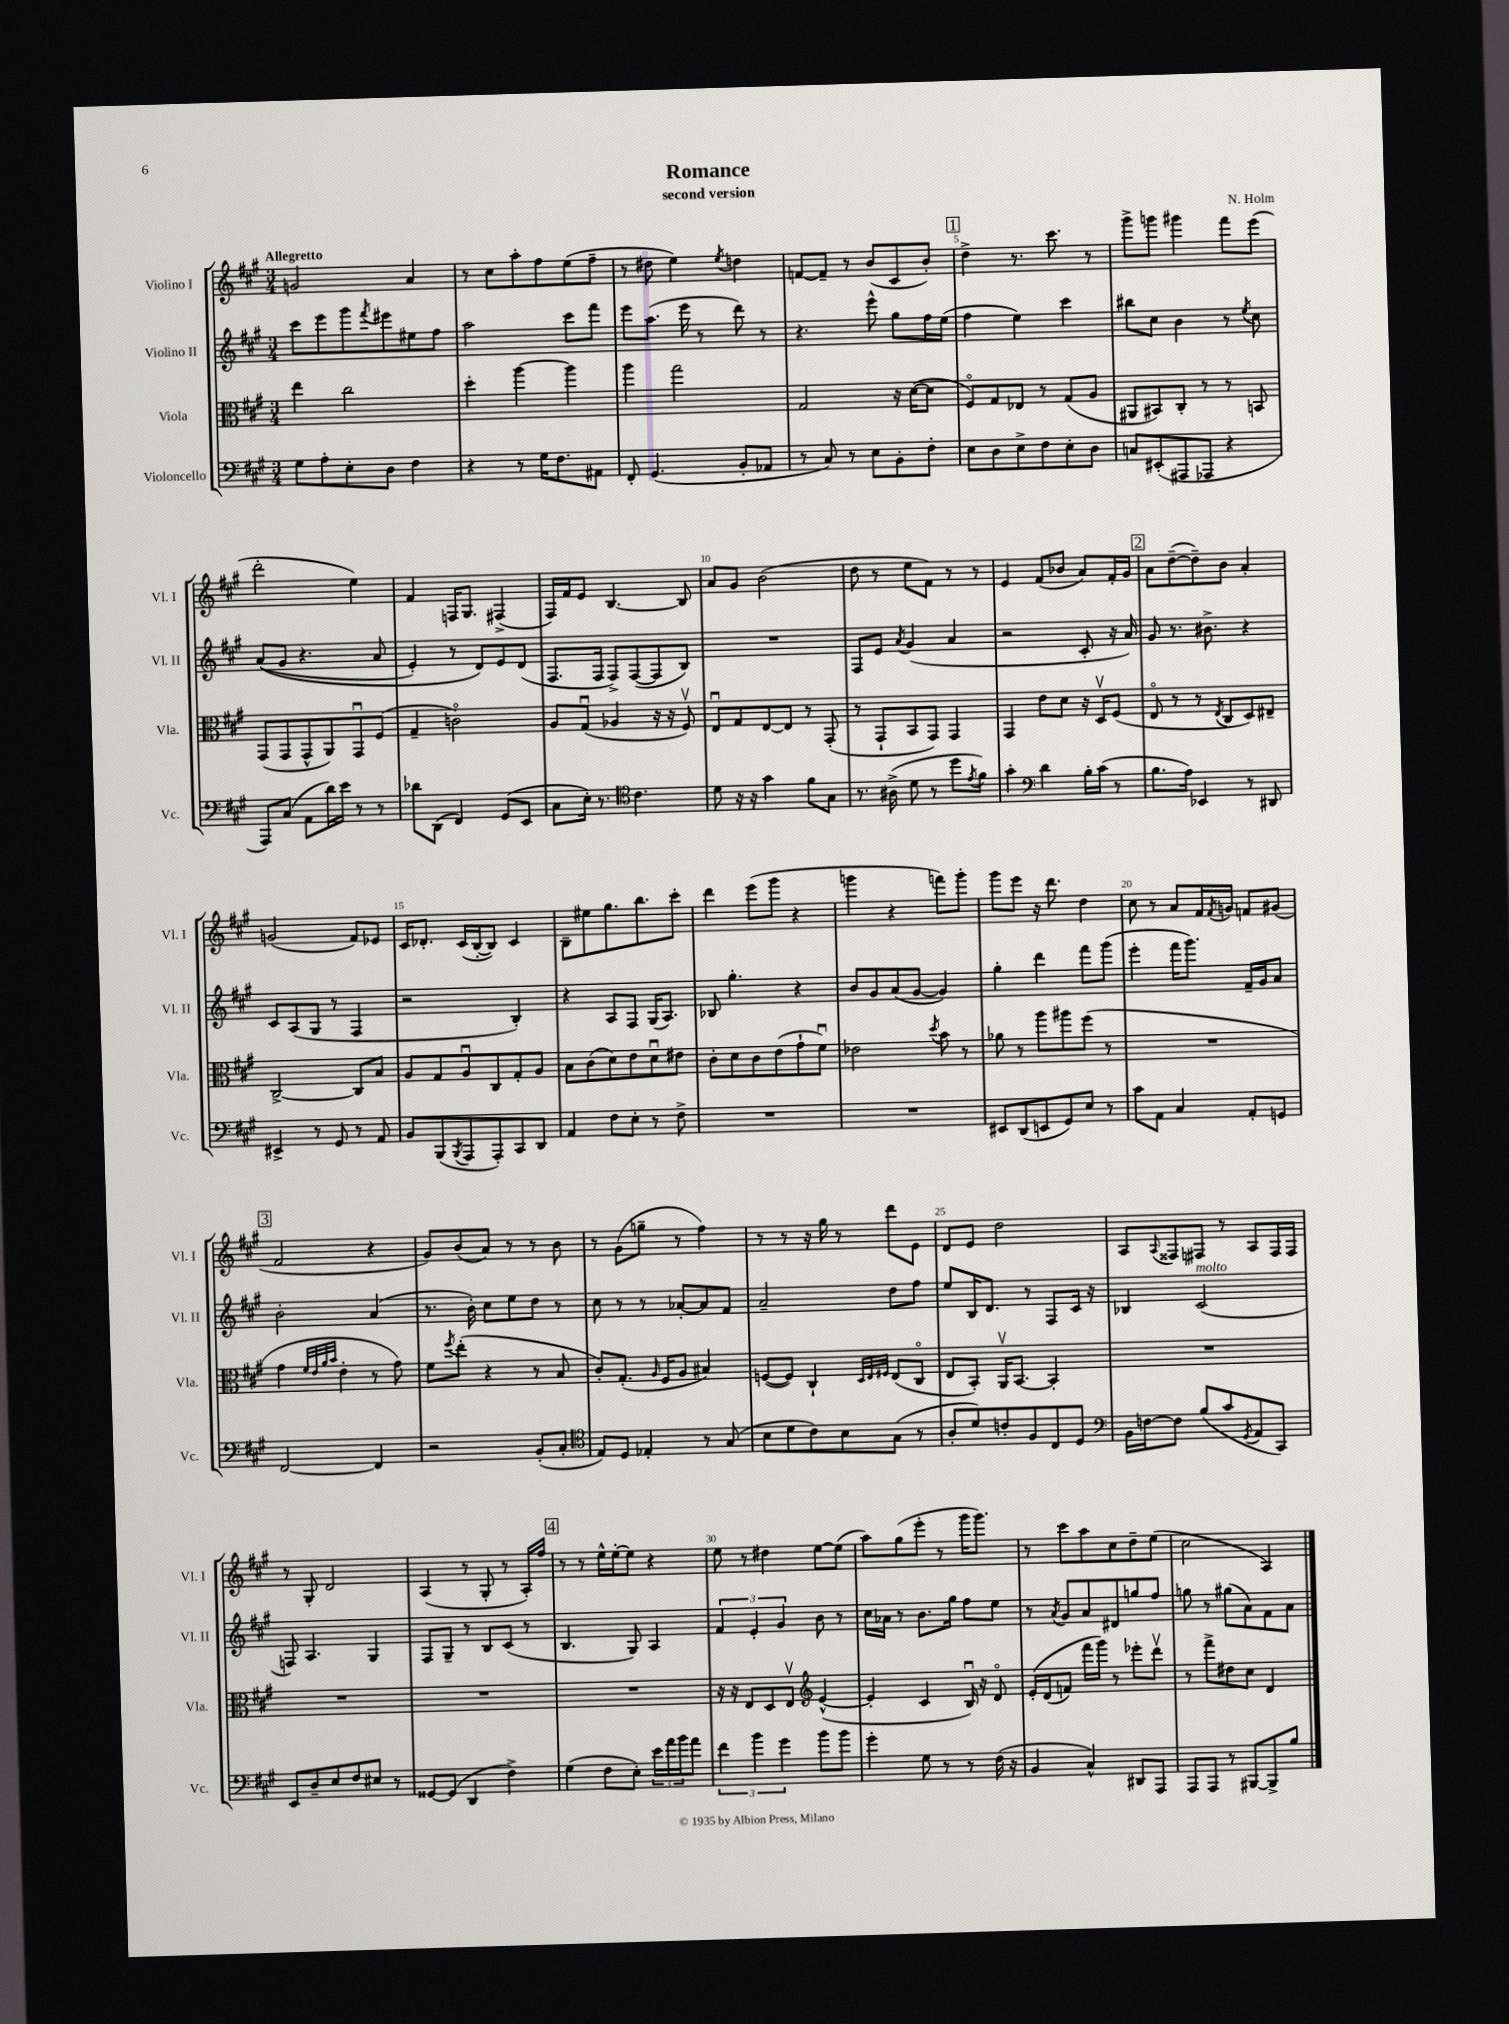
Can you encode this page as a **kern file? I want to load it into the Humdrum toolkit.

**kern	**kern	**kern	**kern
*part4	*part3	*part2	*part1
*staff4	*staff3	*staff2	*staff1
*I"Violoncello	*I"Viola	*I"Violino II	*I"Violino I
*I'Vc.	*I'Vla.	*I'Vl. II	*I'Vl. I
*clefF4	*clefC3	*clefG2	*clefG2
*k[f#c#g#]	*k[f#c#g#]	*k[f#c#g#]	*k[f#c#g#]
*M3/4	*M3/4	*M3/4	*M3/4
=1	=1	=1	=1
!	!	!	!LO:TX:a:B:t=Allegretto
8G#\L	4ee\	8ccc#\L	2gn/
8A'\	.	8eee\	.
8E'\	2cc#\	8ggg#\	.
.	.	8qfff#/	.
8D\J	.	8eee#X\	.
4F#\	.	8ee#X\	4a/
.	.	8ff#\J	.
=2	=2	=2	=2
4r	4dd'\	2aa\	8r
.	.	.	8cc#\L
8r	[4aa\	.	8aa'\
16G#\KL	.	.	8ff#\
8.F#\	.	.	.
.	4aa\]	8ccc#\L	(8ee\
8AA#X\J	.	8fff#\J	8ff#~\J
=3	=3	=3	=3
8FF#'/	4aa\	8eee\L	8r
(4.GG#/	.	(8.aa\J	8dd#X\
.	2gg#\	.	4ee\)
.	.	16eee\	.
.	.	8r	.
.	.	.	8qee/
8BB'/L	.	8ddd\)	4ddn\
8AA-X/J	.	8r	.
=4	=4	=4	=4
8r	2G#/	4.r	[8fn/L
8C#/)	.	.	8f~/J]
8r	.	.	8r
8E\L	.	8eee^^\	(8b/L
8BB'\	16r	8gg#\L	8c#/
.	([16d\KL	.	.
8F#'\J	8d\J]	16ff#\L	8b'/J)
.	.	(16ee\JJ	.
!!LO:REH:place=s1:t=1
=5	=5	=5	=5
8E\L	8F#/L)	4ff#\	4dd^\
8D\	8G#/	.	.
8E^\	8E-X/J	4ee\)	8.r
8F#\	8r	.	.
.	.	.	8.ccc#\
8E'\	(8G#/L	4ccc#\	.
8D\J	8A/J	.	8r
=6	=6	=6	=6
8Cn/L	8AA#X/L	8bb#X\L	8ggg#^\L
(8EE#X'/	8BB#X/)	8cc#\J	8gggn\J
8AAA#X/	8C#'/J	4b\	4ggg#X\
8AAA-X/J	8r	.	.
4r	8r	8r	8fff#\L
.	.	8qee/	.
.	8BBn/	8cc#\	(8eee\J
!!LO:LB:g=z
=7	=7	=7	=7
8AAA/L)	(8GG#/L	((8a/L	2ddd'\
(8C#/J	8GG#/	8g#/J	.
8AA\L	8GG#^^/	4.r	.
16d\L)	8AA/)	.	.
16e\JJ	.	.	.
8r	8GG#u/	.	4ee\)
8r	(8F#/J	8a/	.
=8	=8	=8	=8
8d-X\L	4G#~/	4e'/)	4f#/
(8DD\J	.	.	.
4FF#/)	2cn\)	8r	16Fn/KL
.	.	.	8.G#/J
.	.	8d/L)	.
(8GG#/L	.	8e/	(4F#X^/
8EE/J	.	(8d/J	.
=9	=9	=9	=9
8C#\L	8A/L	8.F#/L	16F#/LL)
.	.	.	16f#/J
16E'\Jk)	(8G#u/J	.	8e/J
8.r	.	16F#/Jk	.
.	4A-X/	8F#^/L)	[4.B/
*clefC4	*	*	*
4.c#\	.	([8F#/	.
.	16r	8F#/]	.
.	16r	.	.
.	8F#v/)	8B/J)	8B/]
=10	=10	=10	=10
8d\	8Eu/L	2.r	8a/L
16r	8G#/	.	8g#/J
16r	.	.	.
4g#\	[8E/	.	(2b\
.	8E/J]	.	.
8f#\L	8r	.	.
8G#\J	(8GG#'/	.	.
=11	=11	=11	=11
8.r	8r	8F#/L	8dd\
.	8GG#`/L	8e/J	8r
(16A#X^\	.	.	.
.	.	8qa/	.
8d\	8BB/	(4g#/	8ee\L
8r	8GG#/J)	.	8f#\J)
8dd\L	4GG#/	4a/	8r
8qe/	.	.	.
8f#\J)	.	.	8r
=12	=12	=12	=12
4g#'\	4GG#/	2r	4e/
*clefF4	*	*	*
4d\	8e\L	.	(8f#/L
.	8d\J	.	8b-X/J
16B'\LL	16r	8c#'/	8a/L)
(16c#\JJ	16Dv/KL	.	.
8r	(8F#/J	16r	16f#'/L
.	.	16a/)	16g#/JJ
!!LO:REH:place=s1:t=2
=13	=13	=13	=13
8.B\L	8E/	8g#/	8a\L
.	8r	8.r	([8dd~\
16A\Jk)	.	.	.
4EE-X/	8r	.	8dd~\])
.	.	8.b#X^\	.
.	8qE/	.	.
.	8C#/L	.	8b\J
8r	8D/)	4r	4a'/
8DD#X/	8E#X~/J	.	.
!!LO:LB:g=z
=14	=14	=14	=14
4EE#X^/	[2C#^/	8c#/L	(2gn/
.	.	(8A/	.
8r	.	8G#/J	.
8GG#/	.	8r	.
8r	8C#/L]	4F#/	8f#/L)
8AA/	8B/J	.	8e-X/J
=15	=15	=15	=15
8BB/L	8A/L	2r	16c#/KL
.	.	.	8.d-X'/J
(8BBB/	8G#/	.	.
8qBBB/	.	.	.
8AAA/	8Au/	.	(16c#/LL
.	.	.	[16B'/J
8AAA'/)	8C#/	.	8B/J])
8CC#/	8G#'/	4B'/)	4c#/
8DD/J	8A/J	.	.
=16	=16	=16	=16
4AA/	8B\L	4r	8B~\L
.	(8c#\	.	8ee#X\
8F#\L	8d\)	8A/L	8.gg#\
8E'\J	8e\	8F#/J	.
.	.	.	8.bb\
8r	8du\	(16G#/KL	.
.	.	8.A/J)	.
8F#^\	8e#X\J	.	8ccc#'\J
=17	=17	=17	=17
2.r	8c#'\L	8B-X/	4ddd\
.	8d\	4.gg#'\	.
.	8c#\	.	(8eee\L
.	(8e\	.	8ggg#\J
.	8g#`\	4r	4r
.	8f#u\J)	.	.
=18	=18	=18	=18
2.r	2e-X\	8b/L	4gggn\
.	.	8g#/	.
.	.	(8a/	4r
.	.	[8g#/J	.
.	8qdd/	.	.
.	8b\	4g#/])	8fffn\L)
.	8r	.	8ggg'\J
=19	=19	=19	=19
8EE#X/L	8a-X\	4gg#'\	8ggg#\L
(8DD/	8r	.	8eee\J
8EEn/	8aa\L	4ddd\	16r
.	.	.	8.ddd\
8GG#/)	8aa#X\	.	.
8E/J	(8ff#\J	8fff#\L	4dd\
8r	8r	(8ggg#\J	.
=20	=20	=20	=20
8c#\L	2.r	4eee'\	8cc#\
8AA\J	.	.	8r
4C#/	.	16fff#\KL	8a/L
.	.	8.ggg#\J)	.
.	.	.	16f#/L
.	.	.	8qf#/
.	.	.	16gn/JJ
8AA'/L	.	16f#~/LL	8fn/L
.	.	16g#/J	.
8GGn/J	.	8a/J	(8g#X/J
!!LO:LB:g=z
!!LO:REH:place=s1:t=3
=21	=21	=21	=21
[2FF#/	4g#\	2b'\	2f#/
.	32qqf#/LLL	.	.
.	32qqe/	.	.
.	32qqa/	.	.
.	32qqb/JJJ	.	.
.	4e'\	.	.
4FF#/]	8r	(4a/	4r
.	8g#\)	.	.
=22	=22	=22	=22
2r	8f#\L	8.r	8g#/L)
.	8qff#/	.	.
.	(8ee'\J	.	(8b/
.	.	16b'\)	.
.	4r	8cc#\L	8a/J)
.	.	8ee\	8r
(8BB'/L	8r	8dd\J	8r
8C#'/J	8B/	8r	8b\
=23	=23	=23	=23
*clefC4	*	*	*
8E/L)	8c#'/L)	8cc#\	8r
8D/J	(8.G#'/J	8r	(8g#\L
4E-X'/	.	8r	8ggn~\J
.	16qqA/	.	.
.	16F#/KL	.	.
.	8A/J	[8a-X'/L	8r
8r	4B#X/)	8a-/]	4ff#\)
(8G#/	.	8f#/J	.
=24	=24	=24	=24
8B\L	([8Fn/L	2a~/	8r
8d\	8F/J])	.	8r
8c#\)	4C#`/	.	16r
.	.	.	16gg#\
8B\	.	.	8r
.	32qqD/LLL	.	.
.	32qqE/	.	.
.	32qqF#X/JJJ	.	.
(8G#\J	(8E/L	8dd\L	8ddd\L
8r	8C#/J	8ff#\J	8e\J
=25	=25	=25	=25
8A'/L	8E/L	8ee/L	8d/L
8d/)	8BB'/J)	16B/K	8e/J
.	.	8.d/J	.
8cn'/	16AAv/KL	.	2dd\
.	[8.BB/J	.	.
8F#/	.	8r	.
8C#/	4BB'/]	8F#/L	.
8D/J	.	16c#/Jk	.
.	.	16r	.
=26	=26	=26	=26
*clefF4	*	*	*
16BB\LL	2.r	4B-X/	8A/L
[16Fn\J	.	.	.
.	.	.	8qqA/
8F\J]	.	.	8F##X/
!	!	!LO:TX:a:i:t=molto	!
(8B/L	.	(2c#/	8F#X/J
8c#/	.	.	8r
8qGG#/	.	.	.
8AA/	.	.	8A/L
8CC#/J)	.	.	16F#/L
.	.	.	16F#/JJ
!!LO:LB:g=z
=27	=27	=27	=27
8EE/L	2.r	8Fn/)	8r
8D~/	.	4.A/	8G#'/
8E/	.	.	2d/
8F#/	.	.	.
8E#X/J	.	4G#/	.
8r	.	.	.
=28	=28	=28	=28
[8GG##X/L	2.r	8F#/L	(4A/
(8GG##/J]	.	8G#~/J	.
4DD/	.	8r	8r
.	.	8B/L	8G#'/
4F#^\)	.	(8c#/J	8r
.	.	8r	16A'/LL)
.	.	.	16ff#/JJ
!!LO:REH:place=s1:t=4
=29	=29	=29	=29
(4G#\	2.r	4.B/	8r
.	.	.	8r
8F#\L	.	.	16ee^^\LL
.	.	.	[16ee'\J
8E'\J)	.	8G#/)	8ee\J]
24e\LL	.	4A/	4r
24a\	.	.	.
24b\J	.	.	.
8a\J	.	.	.
=30	=30	=30	=30
6f#\	16r	6f#/	8ee\
.	16r	.	.
.	8E/L	.	8r
6b\	.	6e'/	.
.	8D/	.	4dd#X\
6g#\	.	6g#/	.
.	8Ev/J	.	.
*	*clefG2	*	*
8b\L	([4e^^/	8b\	[8ee\L
8b\J	.	8r	(8ee\J]
=31	=31	=31	=31
4g#'\	4e'/]	16cc#\LL	8aa\L)
.	.	16a-X\JJ	.
.	.	8r	(8gg#\
8G#\	4c#/	8.b\L	8eee'\J
8r	.	.	8r
.	.	16gg#\Jk	.
8r	16Bu/)	8ff#\L	16ggg#\KL
.	16r	.	8.ggg#\J)
(16F#\	8d/	8ee\J	.
16r	.	.	.
=32	=32	=32	=32
4BB/	(16e'/LL	8r	8r
.	(16d/J	.	.
.	.	8qa/	.
.	8fn/J)	8g#/L	8ccc#\L
4C#^^/)	16fff#\LL	8a/	8aa\
.	16ggg#\JJ)	.	.
.	8r	8d#X/	8cc#\
8DD#X/L	8eee-X'\L	8ggn/	8dd~\
8AAA/J	8dddv\J	8ff#/J	(8ee\J
=33	=33	=33	=33
8AAA/L	8r	8ggn\	2cc#\
8AAA/J	8fff#^\L	8r	.
8r	8dd#X\	(8gg#X\L	.
[8BBB#X/L	8cc#\J	8a\)	.
8BBB#^/]	4d/	8f#\	4A/)
8B/J	.	8a\J	.
==	==	==	==
*-	*-	*-	*-
